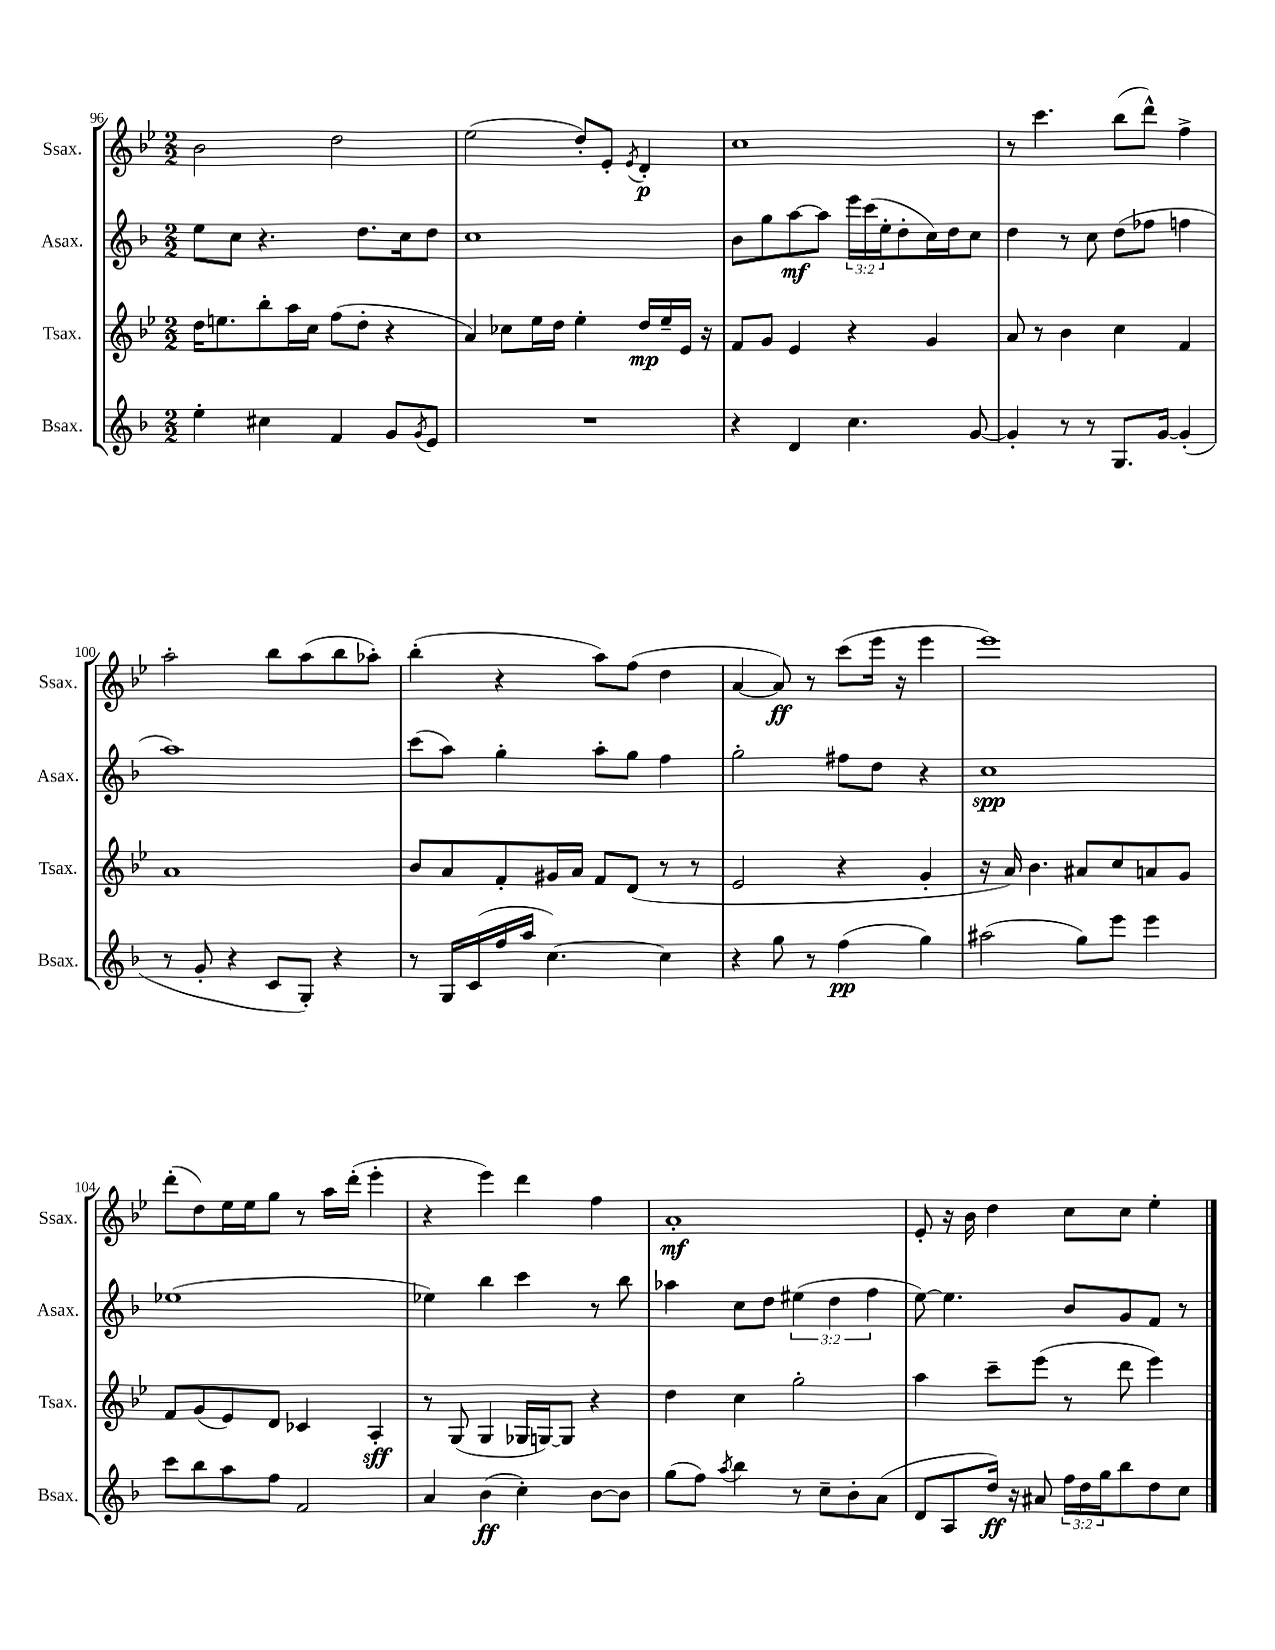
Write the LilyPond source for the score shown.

<<
\new StaffGroup <<
\new Staff = "s0" \with { instrumentName = "Ssax." shortInstrumentName = "Ssax." } {
    \clef treble \key bes \major \numericTimeSignature \time 2/2
    bes'2 d''2 |
    ees''2( d''8-.) ees'8-. \acciaccatura { ees'8 } d'4-.\p |
    c''1 |
    r8 c'''4. bes''8( d'''8-^) f''4-> |
    a''2-. bes''8 a''8( bes''8 aes''8-.) |
    bes''4-.( r4 a''8) f''8( d''4 |
    a'4~ a'8\ff) r8 c'''8( ees'''16 r16 ees'''4 |
    ees'''1) |
    d'''8-.( d''8) ees''16 ees''16 g''8 r8 a''16 d'''16-.( ees'''4-. |
    r4 ees'''4) d'''4 f''4 |
    a'1-.\mf |
    ees'8-. r16 bes'16 d''4 c''8 c''8 ees''4-. \bar "|." |
}
\new Staff = "s1" \with { instrumentName = "Asax." shortInstrumentName = "Asax." } {
    \clef treble \key f \major \numericTimeSignature \time 2/2 \override Staff.TupletNumber.text = #tuplet-number::calc-fraction-text
    e''8 c''8 r4. d''8. c''16 d''8 |
    c''1 |
    bes'8 g''8 a''8~\mf a''8 \tuplet 3/2 { e'''16 c'''16( e''16-. } d''8-. c''16) d''16 c''8 |
    d''4 r8 c''8 d''8( fes''8 f''4 |
    a''1) |
    c'''8( a''8) g''4-. a''8-. g''8 f''4 |
    g''2-. fis''8 d''8 r4 |
    c''1\spp |
    ees''1( |
    ees''4) bes''4 c'''4 r8 bes''8 |
    aes''4 c''8 d''8 \tuplet 3/2 { eis''4( d''4 f''4 } |
    e''8~) e''4. bes'8 g'8 f'8 r8 \bar "|." |
}
\new Staff = "s2" \with { instrumentName = "Tsax." shortInstrumentName = "Tsax." } {
    \clef treble \key bes \major \numericTimeSignature \time 2/2
    d''16 e''8. bes''8-. a''16 c''16 f''8( d''8-. r4 |
    a'4) ces''8 ees''16 d''16 ees''4-. d''16\mp ees''16-- ees'16 r16 |
    f'8 g'8 ees'4 r4 g'4 |
    a'8 r8 bes'4 c''4 f'4 |
    a'1 |
    bes'8 a'8 f'8-. gis'16 a'16 f'8 d'8( r8 r8 |
    ees'2 r4 g'4-. |
    r16 a'16) bes'4. ais'8 c''8 a'8 g'8 |
    f'8 g'8( ees'8) d'8 ces'4 a4-.\sff |
    r8 g8( g4 ges16 g16~) g8 r4 |
    d''4 c''4 g''2-. |
    a''4 c'''8-- ees'''8( r8 d'''8 ees'''4) \bar "|." |
}
\new Staff = "s3" \with { instrumentName = "Bsax." shortInstrumentName = "Bsax." } {
    \clef treble \key f \major \numericTimeSignature \time 2/2 \override Staff.TupletNumber.text = #tuplet-number::calc-fraction-text
    e''4-. cis''4 f'4 g'8 \acciaccatura { g'8 } e'8 |
    R1 |
    r4 d'4 c''4. g'8~ |
    g'4-. r8 r8 g8. g'16~ g'4-.( |
    r8 g'8-. r4 c'8 g8-.) r4 |
    r8 g16 c'16( f''16 a''16 c''4.~) c''4 |
    r4 g''8 r8 f''4\pp( g''4) |
    ais''2( g''8) e'''8 e'''4 |
    c'''8 bes''8 a''8 f''8 f'2 |
    a'4 bes'4\ff( c''4-.) bes'8~ bes'8 |
    g''8( f''8) \acciaccatura { a''8 } bes''4 r8 c''8-- bes'8-. a'8( |
    d'8 a8 d''16\ff) r16 ais'8 \tuplet 3/2 { f''16 d''16 g''16 } bes''8 d''8 c''8 \bar "|." |
}
>>
>>
\layout { \context { \Score currentBarNumber = #96 } }
